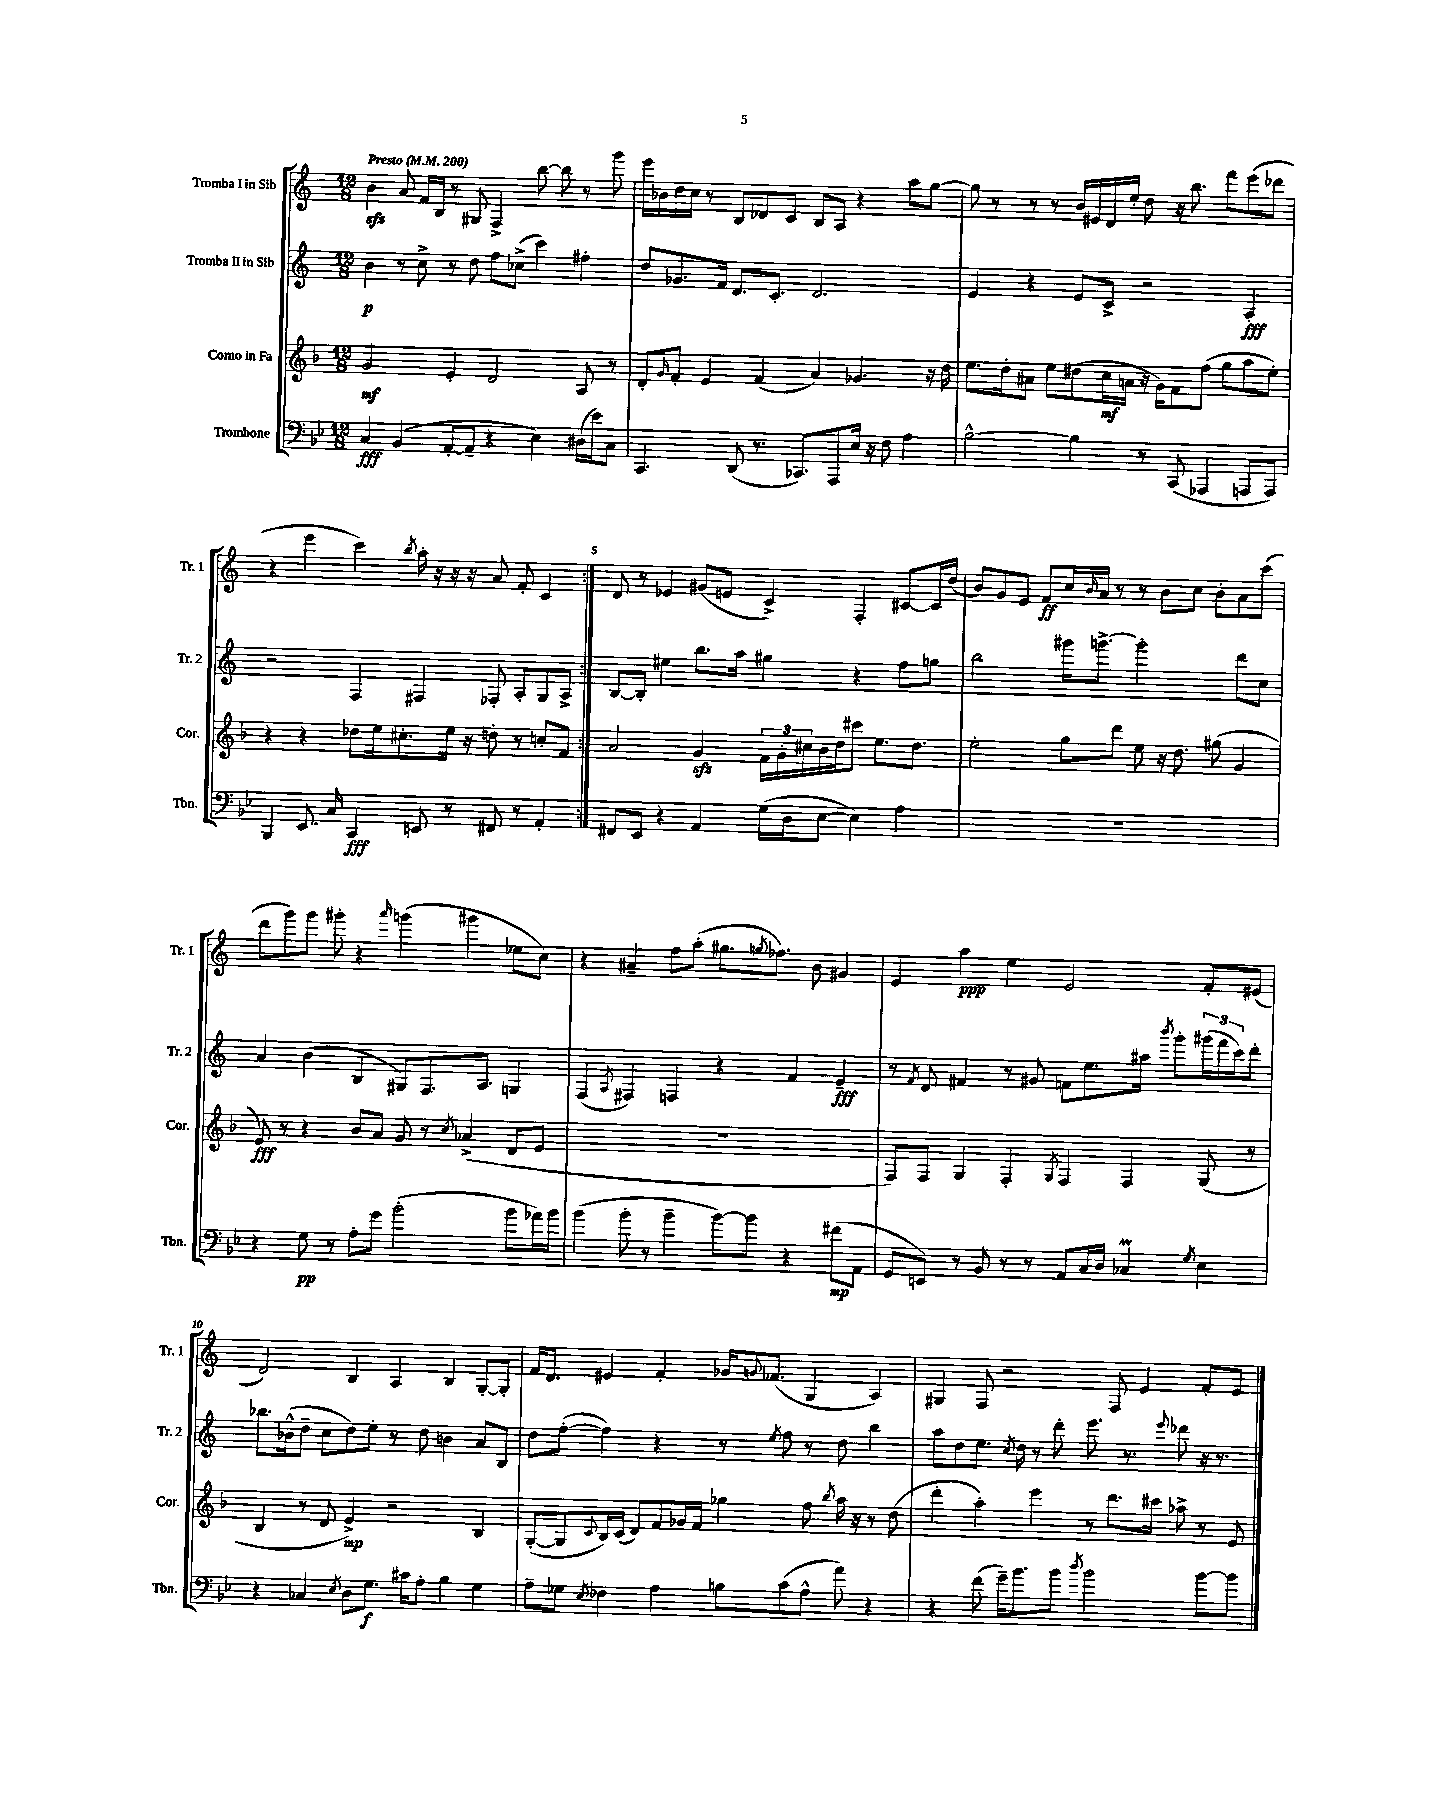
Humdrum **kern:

**kern	**dynam	**kern	**dynam	**kern	**dynam	**kern	**dynam
*part4	*part4	*part3	*part3	*part2	*part2	*part1	*part1
*staff4	*staff4	*staff3	*staff3	*staff2	*staff2	*staff1	*staff1
*I"Trombone	*	*I"Corno in Fa	*	*I"Tromba II in Sib	*	*I"Tromba I in Sib	*
*I'Tbn.	*	*I'Cor.	*	*I'Tr. 2	*	*I'Tr. 1	*
*clefF4	*	*clefG2	*	*clefG2	*	*clefG2	*
*k[b-e-]	*	*k[b-]	*	*k[]	*	*k[]	*
*M12/8	*	*M12/8	*	*M12/8	*	*M12/8	*
*MM200	*	*MM200	*	*MM200	*	*MM200	*
=1	=1	=1	=1	=1	=1	=1	=1
!	!	!	!	!	!	!LO:TX:a:B:t=Presto	!
4C/	fff	2g/	mf	4b\	p	4bzz\	.
(4BB-/	.	.	.	8r	.	8a/	.
.	.	.	.	8cc^\	.	16f/LL	.
.	.	.	.	.	.	16B/JJ	.
[8AA'/L	.	4e'/	.	8r	.	8r	.
8AA~/J]	.	.	.	8dd\	.	8G#X/	.
4r	.	2d/	.	8ff\L	.	4F^/	.
.	.	.	.	(8cc-X^\J	.	.	.
4E-\)	.	.	.	4ccc\)	.	[8bb\	.
.	.	.	.	.	.	8bb\]	.
(16D#X\LL	.	8A/	.	4ff#X'\	.	8r	.
16e-\J)	.	.	.	.	.	.	.
8C\J	.	8r	.	.	.	8ggg\	.
=2	=2	=2	=2	=2	=2	=2	=2
4.CC/	.	8d'/L	.	8dd/L	.	16eee\LL	.
.	.	.	.	.	.	16b-X\	.
.	.	16qqg/	.	.	.	.	.
.	.	8f'/J	.	8.g-X/	.	16dd\	.
.	.	.	.	.	.	16cc\JJ	.
.	.	4e/	.	.	.	8r	.
.	.	.	.	16f/Jk	.	.	.
(8DD/	.	.	.	8.d/L	.	8B/L	.
8.r	.	(4f/	.	.	.	8d-X/	.
.	.	.	.	8.c'/J	.	.	.
.	.	.	.	.	.	8c/J	.
8.CC-X/L)	.	.	.	.	.	.	.
.	.	4a/)	.	2.d/	.	8B/L	.
8AAA/	.	.	.	.	.	8A/J	.
16E-/Jk	.	4.g-X/	.	.	.	4r	.
16r	.	.	.	.	.	.	.
8F\	.	.	.	.	.	.	.
4A\	.	.	.	.	.	8aa\L	.
.	.	16r	.	.	.	[8gg\J	.
.	.	16dd\	.	.	.	.	.
=3	=3	=3	=3	=3	=3	=3	=3
[2B-^^\	.	8.ee\L	.	4e/	.	8gg\]	.
.	.	.	.	.	.	8r	.
.	.	16dd'\k	.	.	.	.	.
.	.	8a#X\J	.	4r	.	8r	.
.	.	8ee\L	.	.	.	8r	.
4B-\]	.	(8dd#X\	.	8e/L	.	16b/LL	.
.	.	.	.	.	.	16e#X/	.
.	.	16cc\L	mf	8c^/J	.	16d/	.
.	.	16an\JJ	.	.	.	16ee'/JJ	.
8r	.	16r	.	2r	.	8dd\	.
.	.	16g\KL)	.	.	.	.	.
(8CC/	.	8f\	.	.	.	16r	.
.	.	.	.	.	.	8.bb\	.
4AAA-X/	.	(8ff\J	.	.	.	.	.
.	.	8gg\L	.	.	.	8fff\L	.
8AAAn/L	.	8aa\	.	4A'/	fff	(8eee\	.
8AAA/J)	.	8ee'\J)	.	.	.	8ddd-X\J	.
!!LO:LB:g=z
=4	=4	=4	=4	=4	=4	=4	=4
4BBB-/	.	4r	.	2r	.	4r	.
8.EE-/	.	4r	.	.	.	4eee\	.
16C/	.	.	.	.	.	.	.
4CC/	fff	8dd-X\L	.	4F/	.	4ccc\)	.
.	.	16ee\k	.	.	.	.	.
.	.	8.cc#X'\	.	.	.	.	.
.	.	.	.	.	.	8qbb/	.
8EEn/	.	.	.	4F#X/	.	16aa'\	.
.	.	.	.	.	.	16r	.
8r	.	16ee\Jk	.	.	.	16r	.
.	.	16r	.	.	.	16r	.
8FF#X/	.	8ddn'\	.	8F-X'/	.	8a/	.
8r	.	8r	.	8A'/L	.	8f'/	.
4AA'/	.	8ccn'/L	.	8G/	.	4c/	.
.	.	8f/J	.	8A^/J	.	.	.
=5:|!	=5:|!	=5:|!	=5:|!	=5:|!	=5:|!	=5:|!	=5:|!
8FF#X/L	.	2a/	.	[8B/L	.	8d/	.
8EE-/J	.	.	.	8B'/J]	.	8r	.
4r	.	.	.	4ee#X\	.	4e-X/	.
4AA/	.	4gzz/	.	8.bb\L	.	(8g#X/L	.
.	.	.	.	.	.	8en/J	.
.	.	.	.	16aa\Jk	.	.	.
(16G\LL	.	24f\LL	.	4gg#X\	.	4c^/)	.
.	.	24g'\	.	.	.	.	.
16D\J	.	.	.	.	.	.	.
.	.	24cc#X\	.	.	.	.	.
[8E-\J	.	16b-\	.	.	.	.	.
.	.	16dd\J	.	.	.	.	.
4E-\])	.	8ccc#X\J	.	4r	.	4F'/	.
.	.	8.ee\L	.	.	.	.	.
4A\	.	.	.	8ff\L	.	[8c#X/L	.
.	.	8.dd\J	.	.	.	.	.
.	.	.	.	8ggn\J	.	16c#/L]	.
.	.	.	.	.	.	(16dd/JJ	.
=6	=6	=6	=6	=6	=6	=6	=6
1.r	.	2ee'\	.	2bb\	.	8b/L)	.
.	.	.	.	.	.	8g/	.
.	.	.	.	.	.	8e/J	.
.	.	.	.	.	.	8f/L	ff
.	.	8gg\L	.	16ggg#X\KL	.	16cc/L	.
.	.	.	.	.	.	16qqb/	.
.	.	.	.	[8.gggn^\J	.	16a/JJ	.
.	.	8ddd\J	.	.	.	8r	.
.	.	8ee\	.	2ggg'\]	.	8r	.
.	.	16r	.	.	.	8b\L	.
.	.	8.dd\	.	.	.	.	.
.	.	.	.	.	.	8cc\J	.
.	.	(8gg#X\	.	.	.	8b'\L	.
.	.	4g/	.	8ddd\L	.	8a\	.
.	.	.	.	8cc\J	.	(8ccc\J	.
!!LO:LB:g=z
=7	=7	=7	=7	=7	=7	=7	=7
4r	.	8e/)	fff	4a/	.	8ddd\L	.
.	.	8r	.	.	.	8ggg\)	.
8G\	pp	4r	.	(4b\	.	8ggg\J	.
8r	.	.	.	.	.	8ggg#X'\	.
8A'\L	.	8b-/L	.	4B/	.	4r	.
8g\J	.	8a/J	.	.	.	.	.
.	.	.	.	.	.	16qqaaa/	.
(2b-'\	.	8g/	.	8G#X/L)	.	(4gggn\	.
.	.	8r	.	8.F/	.	.	.
.	.	8qcc/	.	.	.	.	.
.	.	(4a-X^/	.	.	.	4ggg#X\	.
.	.	.	.	8.A/J	.	.	.
8b-\L	.	8d/L	.	4Gn/	.	8ee-X\L	.
16a-X\L)	.	8e/J	.	.	.	8cc\J)	.
16b-\JJ	.	.	.	.	.	.	.
=8	=8	=8	=8	=8	=8	=8	=8
(4b-\	.	1.r	.	(4F/	.	4r	.
.	.	.	.	8qA/	.	.	.
8b-'\	.	.	.	4F#X/)	.	4a#X~/	.
8r	.	.	.	.	.	.	.
4b-~\	.	.	.	4Fn/	.	8ff\L	.
.	.	.	.	.	.	(8aa'\J	.
[8b-\L)	.	.	.	4r	.	8.gg#X\L	.
8b-\J]	.	.	.	.	.	.	.
.	.	.	.	.	.	8qggn/	.
.	.	.	.	.	.	8.ff-X\J)	.
4r	.	.	.	4f/	.	.	.
.	.	.	.	.	.	8b\	.
(8f#X\L	mp	.	.	4e~/	fff	4g#X/	.
8AA\J	.	.	.	.	.	.	.
=9	=9	=9	=9	=9	=9	=9	=9
8GG/L	.	8F/L)	.	8r	.	4e/	.
.	.	.	.	8qf/	.	.	.
8EEn/J)	.	8F/J	.	8d/	.	.	.
8r	.	4G/	.	4f#X/	.	4aa\	ppp
8BB-/	.	.	.	.	.	.	.
8r	.	4F'/	.	8r	.	4ee\	.
8r	.	.	.	8g#X/	.	.	.
.	.	8qG/	.	.	.	.	.
8AA/L	.	4F/	.	8fn\L	.	2e/	.
16C/L	.	.	.	8.ee\	.	.	.
16D/JJ	.	.	.	.	.	.	.
4C-XM/	.	4F/	.	.	.	.	.
.	.	.	.	16aa#X\Jk	.	.	.
.	.	.	.	8qbbb/	.	.	.
.	.	.	.	8ggg'\L	.	.	.
8qG/	.	.	.	.	.	.	.
4E-\	.	(8G/	.	(24ggg#X\L	.	8f'/L	.
.	.	.	.	24fff\	.	.	.
.	.	.	.	24ccc\J)	.	.	.
.	.	8r	.	8ddd'\J	.	(8e#X/J	.
!!LO:LB:g=z
=10	=10	=10	=10	=10	=10	=10	=10
4r	.	4B-/	.	8.bb-X\L	.	2d/)	.
.	.	.	.	(16b-X^^\k	.	.	.
4C-X/	.	8r	.	8dd~\J	.	.	.
.	.	8d/	.	8cc\L	.	.	.
8qE-/	.	.	.	.	.	.	.
8D\L	.	4e^/)	mp	8dd\)	.	4B/	.
8.G\J	f	.	.	8ee'\J	.	.	.
.	.	2r	.	8r	.	4A/	.
16c#X\KL	.	.	.	.	.	.	.
8A'\J	.	.	.	8dd\	.	.	.
4B-\	.	.	.	4bn\	.	4B/	.
4G\	.	4B-/	.	8a/L	.	[8G'/L	.
.	.	.	.	8B/J	.	8G'/J]	.
=11	=11	=11	=11	=11	=11	=11	=11
8A~\L	.	([8G'/L	.	8dd\L	.	16f/KL	.
.	.	.	.	.	.	8.d/J	.
8G-X\J	.	8G/]	.	([8ff'\J	.	.	.
8qE-/	.	8qqc/	.	.	.	.	.
4F-X\	.	16B-/L)	.	4ff\])	.	4e#X/	.
.	.	(16c/JJ	.	.	.	.	.
.	.	8d/L)	.	.	.	.	.
4A\	.	8f/	.	4r	.	4f'/	.
.	.	16g-X/L	.	.	.	.	.
.	.	16f/JJ	.	.	.	.	.
8Bn\L	.	4gg-X\	.	8r	.	16g-X/KL	.
.	.	.	.	.	.	8qqgn/	.
.	.	.	.	.	.	(8.f-X/J	.
.	.	.	.	8qee/	.	.	.
(8c\	.	.	.	8ff\	.	.	.
8A^^\J	.	8ff\	.	8r	.	4G/	.
.	.	8qbb-/	.	.	.	.	.
8a\)	.	16aa\	.	8dd\	.	.	.
.	.	16r	.	.	.	.	.
4r	.	8r	.	4bb\	.	4A/)	.
.	.	(8dd\	.	.	.	.	.
=12	=12	=12	=12	=12	=12	=12	=12
4r	.	4ddd'\	.	8aa\L	.	4G#X/	.
.	.	.	.	8dd\	.	.	.
(8f\	.	4aa'\)	.	8.ee\J	.	8F/	.
16g~\KL)	.	.	.	.	.	2r	.
.	.	.	.	8qcc/	.	.	.
8.b-\	.	.	.	16dd\	.	.	.
.	.	4eee\	.	8r	.	.	.
8b-\J	.	.	.	8ddd'\	.	.	.
8qdd/	.	.	.	.	.	.	.
2b-\	.	8r	.	8.eee\	.	.	.
.	.	8.ddd\L	.	.	.	8F/	.
.	.	.	.	8.r	.	.	.
.	.	.	.	.	.	4e/	.
.	.	16ccc#X\Jk	.	.	.	.	.
.	.	.	.	8qqeee/	.	.	.
.	.	8aa-X^\	.	8ddd-X\	.	.	.
[8b-\L	.	8r	.	16r	.	8f'/L	.
.	.	.	.	8.r	.	.	.
8b-\J]	.	8e/	.	.	.	8e/J	.
==	==	==	==	==	==	==	==
*-	*-	*-	*-	*-	*-	*-	*-
